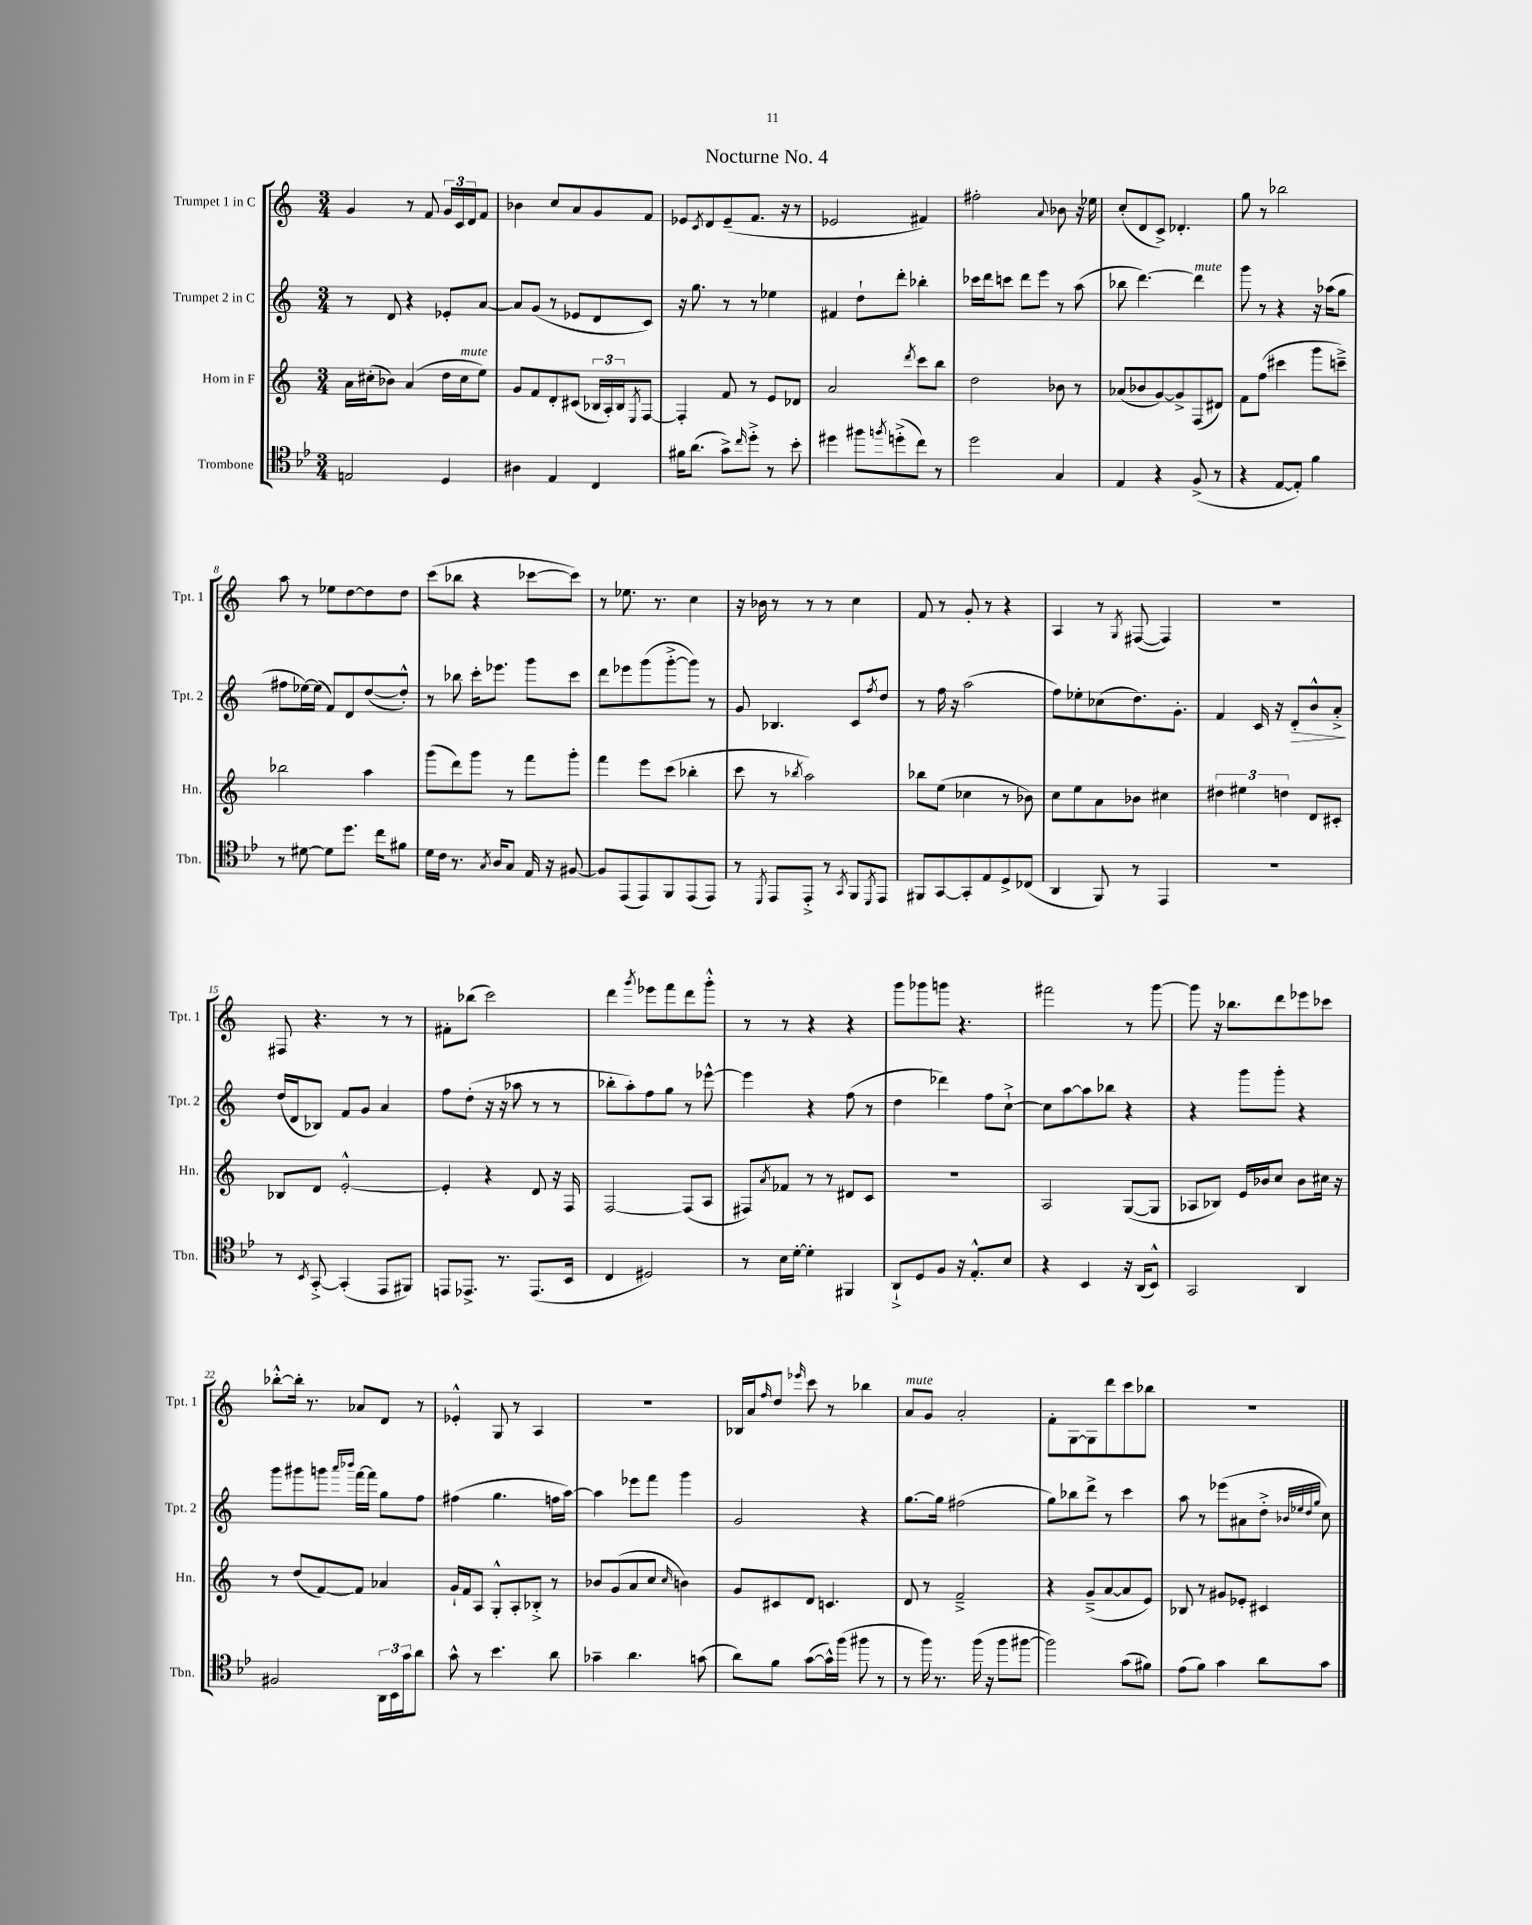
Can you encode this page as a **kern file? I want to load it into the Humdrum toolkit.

**kern	**kern	**kern	**dynam	**kern
*part4	*part3	*part2	*part2	*part1
*staff4	*staff3	*staff2	*staff2	*staff1
*I"Trombone	*I"Horn in F	*I"Trumpet 2 in C	*	*I"Trumpet 1 in C
*I'Tbn.	*I'Hn.	*I'Tpt. 2	*	*I'Tpt. 1
*clefC4	*clefG2	*clefG2	*	*clefG2
*k[b-e-]	*k[]	*k[]	*	*k[]
*M3/4	*M3/4	*M3/4	*	*M3/4
=1	=1	=1	=1	=1
2En/	16a\LL	8r	.	4g/
.	(16cc#X'\J	.	.	.
.	8b-X\J)	8d/	.	.
.	(4a/	4r	.	8r
.	.	.	.	8f/
4D/	16dd\LL	8e-X'/L	.	24g/LL
.	.	.	.	24c/
!	!LO:TX:a:i:t=mute	!	!	!
.	16cc#\J	.	.	.
.	.	.	.	24d/J
.	8ee\J)	[8a/J	.	8f/J
=2	=2	=2	=2	=2
4A#X\	8g/L	8a/L]	.	4b-X\
.	8f/	(8g/J	.	.
4E-/	8d'/	8r	.	8cc/L
.	(8c#X/J	8e-X/L	.	8a/
4C/	24B-X/LL	8d/	.	8g/
.	24A'/)	.	.	.
.	24B-/J	.	.	.
.	8qE/	.	.	.
.	[8F/J	8c/J)	.	8f/J
=3	=3	=3	=3	=3
16f#X\KL	4F'/]	16r	.	8e-X/L
(8.a\J	.	8.gg\	.	.
.	.	.	.	8qc/
.	.	.	.	8d/
8g^\L)	8f/	8r	.	(8e-~/
16qqcc/	.	.	.	.
8dd'^\J	8r	8r	.	8.f/J
8r	8e/L	4ee-X\	.	.
.	.	.	.	16r
8b-'\	8d-X/J	.	.	8r
=4	=4	=4	=4	=4
4dd#X\	2a/	4f#X/	.	2e-X/
8ff#X\L	.	8dd`\L	.	.
8qffn/	.	.	.	.
(8ddn'^\	.	8ddd'\J	.	.
.	8qddd/	.	.	.
8cc\J)	8ccc\L	4bb-X'\	.	4f#X/)
8r	8bb\J	.	.	.
=5	=5	=5	=5	=5
2dd\	2dd\	16ccc-X\LL	.	2ff#X'\
.	.	16ddd\J	.	.
.	.	8cccn\J	.	.
.	.	8ddd\L	.	.
.	.	8eee\J	.	.
.	.	.	.	8qqa/
4G/	8b-X\	8r	.	8b-X\
.	8r	(8aa\	.	16r
.	.	.	.	16ee-X\
=6	=6	=6	=6	=6
4E-/	(8a-X/L	8bb-X\	.	(8cc'/L
.	8b-X/	[4.ddd\)	.	8d/
4r	[8g/)	.	.	8c^/J)
.	8g^/]	.	.	4.d-X'/
!	!	!LO:TX:a:i:t=mute	!	!
(8F^/	(8F/	4ddd\]	.	.
8r	8d#X/J)	.	.	.
=7	=7	=7	=7	=7
4r	8f\L	8ggg\	.	8gg\
.	(8ff\J	8r	.	8r
[8E-/L	4ccc#X\	4r	.	2bb-X\
8E-'/J])	.	.	.	.
4f\	8ggg\L	16r	.	.
.	.	(16aa-X\KL	.	.
.	8cccn~^\J)	8gg\J	.	.
!!LO:LB:g=z
=8	=8	=8	=8	=8
8r	2bb-X\	8ff#X\L	.	8aa\
[8d#X\	.	[16ee-X\L)	.	8r
.	.	(16ee-\JJ]	.	.
8d#\L]	.	8f/L)	.	8ee-X\L
8.dd\J	.	8d/	.	[8dd\
.	4aa\	([8dd/	.	8dd\]
16cc\KL	.	.	.	.
8f#X\J	.	8dd'^^/J])	.	8dd\J
=9	=9	=9	=9	=9
16d\LL	(8ggg\L	8r	.	(8ccc\L
16c\JJ	.	.	.	.
8.r	8ddd\)	8bb-X\	.	8bb-X\J
.	8ggg\J	16ccc'\KL	.	4r
8qG/	.	.	.	.
16A/KL	.	8.eee-X\J	.	.
8G/J	8r	.	.	.
16E-/	8fff\L	8ggg\L	.	[8ccc-X\L
16r	.	.	.	.
[8F#X/	8ggg'\J	8ccc\J	.	8ccc-\J])
=10	=10	=10	=10	=10
8F#/L]	4fff\	8ddd\L	.	8r
(8EE-/	.	8eee-X\	.	8.ee-X\
8EE-/)	8eee\L	(8ggg\	.	.
.	.	.	.	8.r
8FF/	(8ccc\J	[8ggg'^\	.	.
(8EE-/	4bb-X'\	8ggg\J])	.	4cc\
8EE-/J)	.	8r	.	.
=11	=11	=11	=11	=11
8r	8ccc\	8g/	.	16r
.	.	.	.	16b-X\
8qDD/	.	.	.	.
8EE-/L	8r	4.B-X/	.	8r
.	8qbb-X/	.	.	.
8EE-'^/J	2aa\)	.	.	8r
8r	.	.	.	8r
8qGG/	.	.	.	.
8FF/L	.	8c/L	.	4cc\
8qDD/	.	8qff/	.	.
8EE-/J	.	8dd/J	.	.
=12	=12	=12	=12	=12
8FF#X/L	8bb-X\L	8r	.	8f/
[8GG/	(8ee\J	16ff\	.	8r
.	.	16r	.	.
8GG'/]	4cc-X\	(2aa\	.	8g'/
8E-/	.	.	.	8r
8D^/	8r	.	.	4r
(8C-X/J	8b-X\)	.	.	.
=13	=13	=13	=13	=13
4AA/	8cc\L	8ff\L)	.	4A/
.	8ee\	8ee-X'\	.	.
8FF/)	8a\	(8cc-X\	.	8r
.	.	.	.	8qG/
8r	8b-X\J	8.dd\)	.	([8F#X/
4EE-/	4cc#X\	.	.	4F#/])
.	.	8.g'\J	.	.
=14	=14	=14	=14	=14
2.r	6dd#X\	4f/	.	2.r
.	6ee#X\	.	.	.
.	.	16c/	.	.
.	.	16r	.	.
.	6ddn\	.	.	.
!	!	!	!LO:HP:b	!
.	.	8d'/L	>	.
.	8d/L	8b^^/	.	.
.	8c#X'/J	8a'^/J	.	.
.	.	.	]	.
!!LO:LB:g=z
=15	=15	=15	=15	=15
8r	8B-X/L	(16dd/LL	.	8F#X/
.	.	16d/J	.	.
8qBB-/	.	.	.	.
[8GG'^/	8d/J	8B-X/J)	.	4.r
(4GG'/]	[2e'^^/	8f/L	.	.
.	.	8g/J	.	.
8EE-/L	.	4a/	.	8r
8FF#X/J)	.	.	.	8r
=16	=16	=16	=16	=16
8EEn/L	4e'/]	8ff\L	.	8f#X'\L
8.EE-X^/J	.	(8dd'\J	.	(8bb-X\J
.	4r	16r	.	2ccc\)
8.r	.	16r	.	.
.	.	8aa-X\	.	.
(8.EE-/L	8d/	8r	.	.
.	16r	8r	.	.
16BB-/Jk	16F/	.	.	.
=17	=17	=17	=17	=17
4C/	[2F/	8bb-X'\L	.	4ddd\
.	.	8aa'\)	.	.
.	.	.	.	8qggg/
2D#X/)	.	8ff\	.	8eee-X\L
.	.	8gg\J	.	8fff\
.	(8F/L]	8r	.	8ddd\
.	8A/J	[8eee-X^^\	.	8ggg'^^\J
=18	=18	=18	=18	=18
8r	8F#X/L)	4eee-\]	.	8r
.	8qa/	.	.	.
16B-\LL	8f-X/J	.	.	8r
[16d'\JJ	.	.	.	.
4d'\]	8r	4r	.	4r
.	8r	.	.	.
4FF#X/	8d#X/L	(8ff\	.	4r
.	8c/J	8r	.	.
=19	=19	=19	=19	=19
8AA`^/L	2.r	4dd\	.	8ggg\L
8D/	.	.	.	8ggg-X\
8F/J	.	4ddd-X\)	.	8gggn\J
16r	.	.	.	4.r
8.E-'^^/L	.	.	.	.
.	.	8ff\L	.	.
8B-/J	.	[8cc`^\J	.	.
=20	=20	=20	=20	=20
4r	2A/	8cc\L]	.	2fff#X\
.	.	[8aa\	.	.
4BB-/	.	8aa\]	.	.
.	.	8bb-X\J	.	.
16r	([8G/L	4r	.	8r
(16AA/KL	.	.	.	.
8BB-^^/J)	8G/J]	.	.	[8ggg\
=21	=21	=21	=21	=21
2GG/	8A-X/L	4r	.	8ggg\]
.	8B-X/J)	.	.	16r
.	.	.	.	8.bb-X\L
.	16e/LL	8ggg\L	.	.
.	16b-X/J	.	.	.
.	8cc/J	8ggg'\J	.	8ddd\
4AA/	8b-\L	4r	.	8eee-X\
.	16cc#X\Jk	.	.	8ccc-X\J
.	16r	.	.	.
!!LO:LB:g=z
=22	=22	=22	=22	=22
2F#X/	8r	8ggg\L	.	[8bb-X'^^\L
.	(8dd/L	8ggg#X\	.	16bb-'\Jk]
.	.	.	.	8.r
.	[8f/)	8gggn\J	.	.
.	.	16qqaaa/LL	.	.
.	.	16qqbbb-X/JJ	.	.
.	8f/J]	[16fff\LL	.	8a-X/L
.	.	16fff\JJ]	.	.
24AA\LL	4a-X/	8gg\L	.	8d/J
24BB-\	.	.	.	.
24g\J	.	.	.	.
8a\J	.	8ff\J	.	8r
=23	=23	=23	=23	=23
8g^^\	16g`/LL	(4ff#X\	.	4e-X'^^/
.	16f/J	.	.	.
8r	8A/J	.	.	.
4.b-\	8G'^^/L	4.gg\	.	8G/
.	8A'/	.	.	8r
.	8B-X'^/J	.	.	4A/
8a\	8r	16ffn\LL	.	.
.	.	[16aa\JJ)	.	.
=24	=24	=24	=24	=24
4g-X~\	8b-X/L	4aa\]	.	2.r
.	(8g/	.	.	.
4.a\	8a/	8eee-X\L	.	.
.	8cc/J	8fff\J	.	.
.	16qqcc/	.	.	.
.	4bn\)	4ggg\	.	.
(8gn\	.	.	.	.
=25	=25	=25	=25	=25
8a\L)	8g/L	2g/	.	16B-X/LL
.	.	.	.	16a/J
.	.	.	.	16qqff/
8f\J	8c#X/	.	.	8dd/J
.	.	.	.	16qqeee-X/
([8g\L	8d/J	.	.	8ccc\
16g^^\L])	4.cn/	.	.	8r
(16ff\JJ	.	.	.	.
8ff#X\	.	4r	.	4bb-X\
8r	.	.	.	.
=26	=26	=26	=26	=26
!	!	!	!	!LO:TX:a:i:t=mute
8r	8d/	[8.gg\L	.	8a/L
16ff\)	8r	.	.	8g/J
8.r	.	16gg\Jk]	.	.
.	2f~^/	(2ff#X\	.	2a'/
(16ff\	.	.	.	.
16r	.	.	.	.
8ff\L	.	.	.	.
[8ff#X\J	.	.	.	.
=27	=27	=27	=27	=27
2ff#\])	4r	8gg\L)	.	8f'\L
.	.	8bb-X\	.	[8G\
.	(8g~^/L	8ddd^\J	.	8G\]
.	[8a/	8r	.	8ddd\
(8g\L	8a/]	4ccc\	.	8ccc\
8f#X\J)	8e/J)	.	.	8bb-X\J
=28	=28	=28	=28	=28
(8e-\L	8B-X/	8aa\	.	2.r
8f\J)	8r	8r	.	.
4g\	8g#X/L	(8eee-X\L	.	.
.	8e-X'/J	8a#X\	.	.
8a\L	4c#X/	8dd'^\J	.	.
.	.	32qqb-X/LLL	.	.
.	.	32qqee-X/	.	.
.	.	32qqdd/	.	.
.	.	32qqgg/JJJ	.	.
8g\J	.	8cc\)	.	.
==	==	==	==	==
*-	*-	*-	*-	*-
